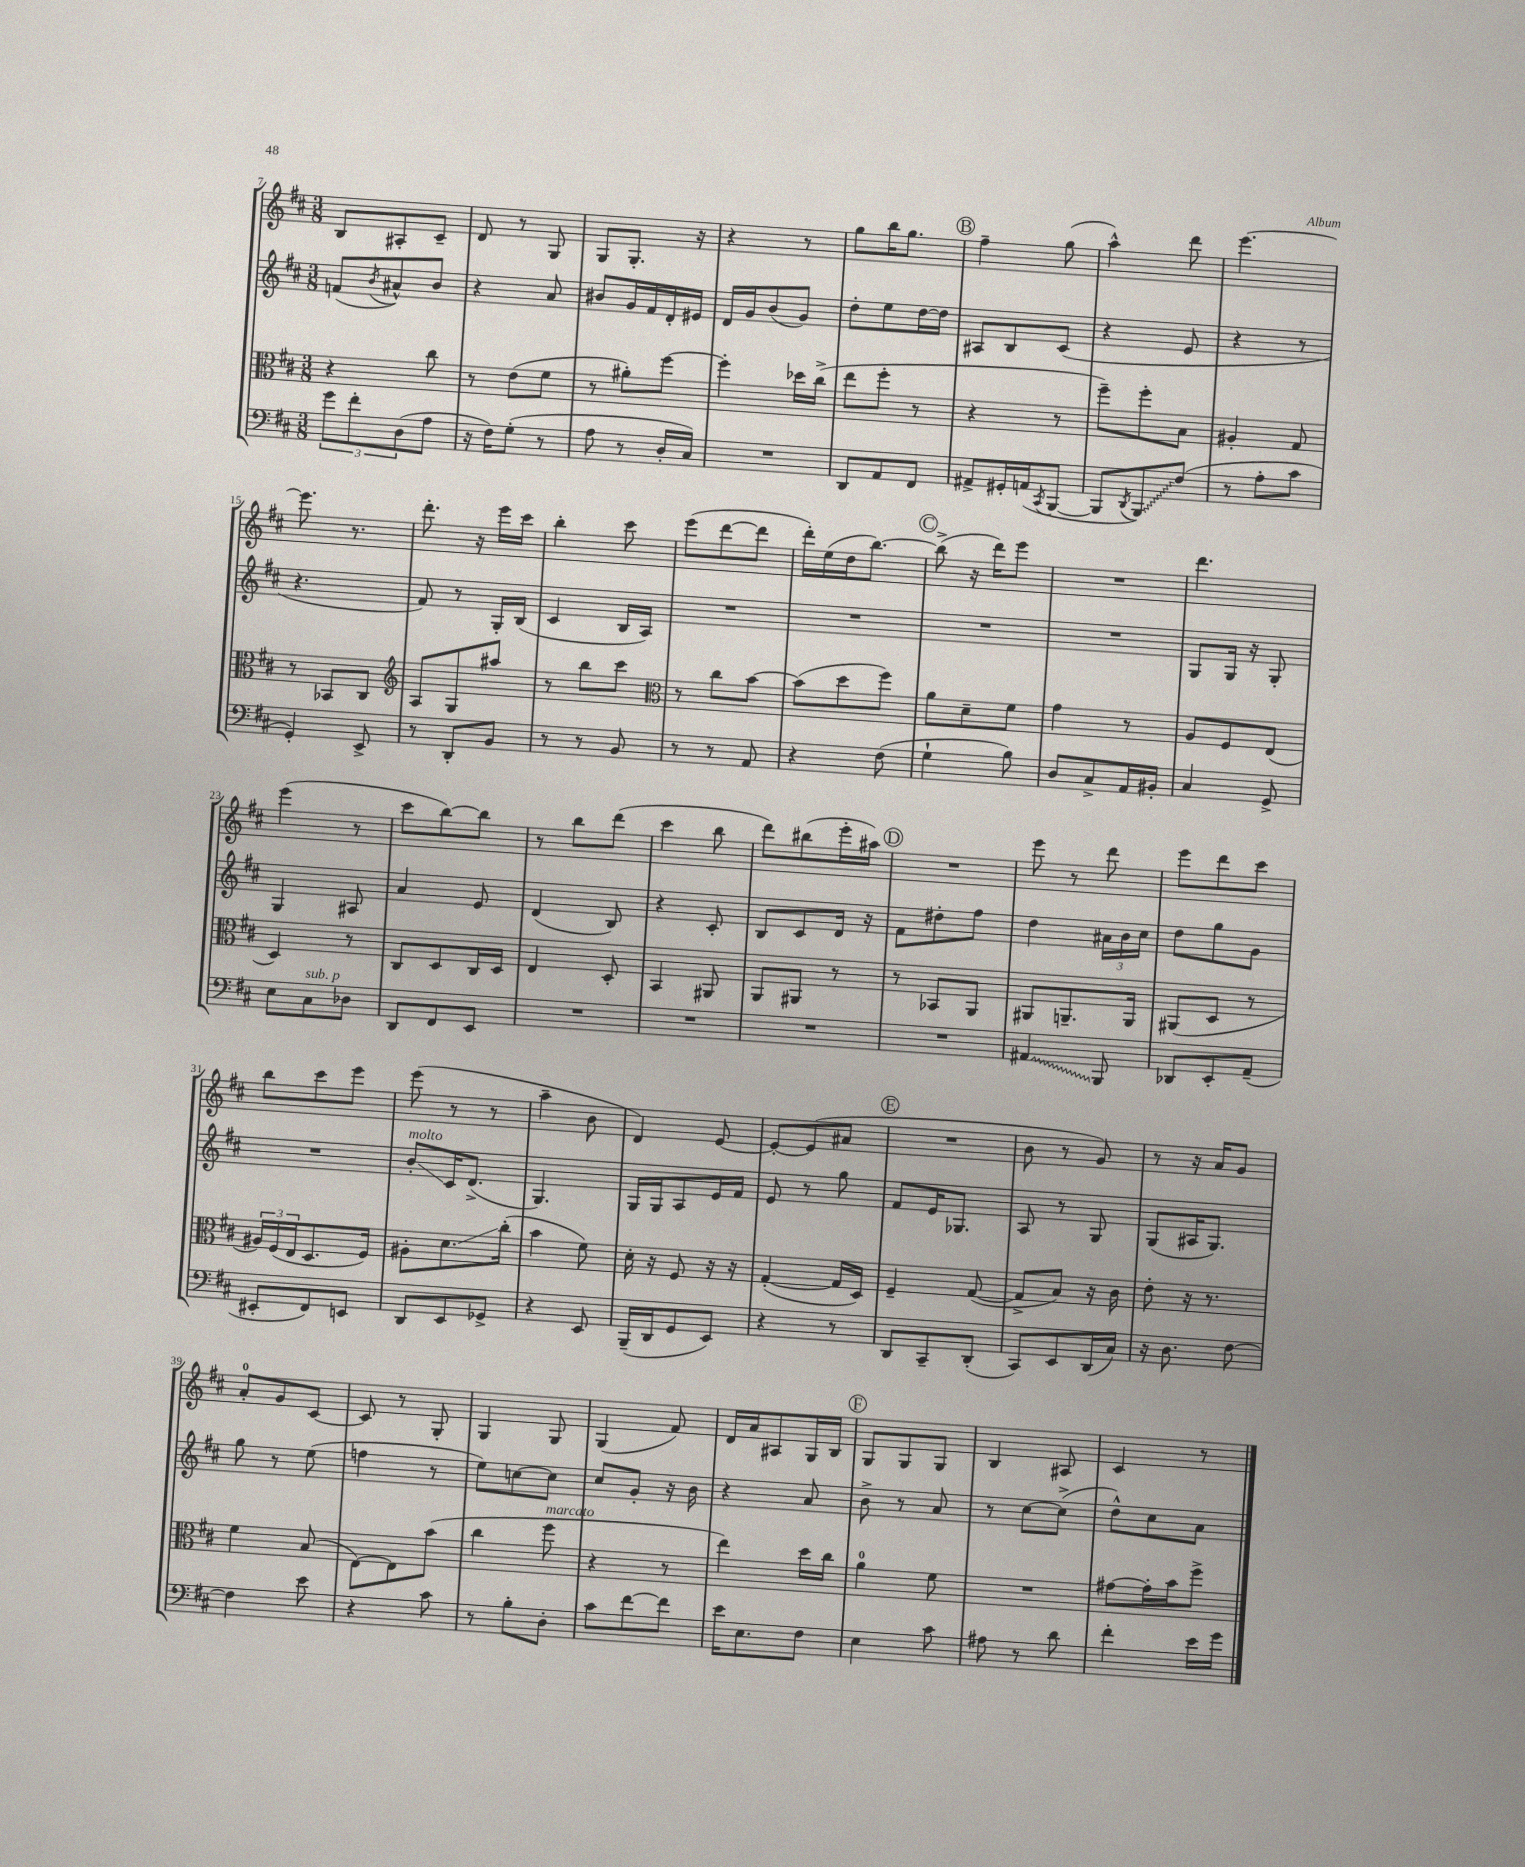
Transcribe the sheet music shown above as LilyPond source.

<<
\new StaffGroup <<
\new Staff = "s0" {
    \clef treble \key d \major \numericTimeSignature \time 3/8
    b8 ais8-. cis'8-- |
    d'8 r8 g8 |
    g8 g8.-. r16 |
    r4 r8 |
    g''8 b''16 g''8. |
    \mark \markup { \circle "B" } fis''4-- g''8( |
    a''4-^) d'''8 |
    e'''4.~ |
    e'''8. r8. |
    d'''8.-. r16 e'''16 cis'''16 |
    b''4-. cis'''8 |
    e'''8( d'''8~ d'''8 |
    d'''16-.) e''16( d''16 b''8.~) |
    \mark \markup { \circle "C" } b''8->( r16 d'''16) e'''8 |
    R4. |
    d'''4. |
    e'''4( r8 |
    cis'''8 b''8~) b''8 |
    r8 b''8 d'''8( |
    cis'''4 b''8 |
    d'''8) bis''8( e'''16-. ais''16) |
    \mark \markup { \circle "D" } R4. |
    e'''8 r8 d'''8 |
    e'''8 d'''8 cis'''8 |
    b''8 cis'''8 e'''8 |
    e'''8( r8 r8 |
    a''4-- b'8 |
    d'4) e'8~ |
    e'8~-. e'8( ais'8 |
    \mark \markup { \circle "E" } R4. |
    b'8 r8 g'8) |
    r8 r16 a'16 g'8 |
    a'8-0-. g'8 cis'8~ |
    cis'8 r8 g8-. |
    g4 g8 |
    g4( fis'8) |
    d'16 a'16 ais8 g16 b16 |
    \mark \markup { \circle "F" } g8 g8 g8 |
    b4 ais8 |
    cis'4 r8 \bar "|." |
}
\new Staff = "s1" {
    \clef treble \key d \major \numericTimeSignature \time 3/8
    f'8( \acciaccatura { b'8 } ais'8-^) b'8 |
    r4 a'8 |
    bis'8 g'16 fis'16 d'16-. eis'16 |
    d'16 g'16 b'8( g'8) |
    d''8-. e''8 d''16~ d''16 |
    \mark \markup { \circle "B" } ais8 b8 cis'8( |
    r4 e'8 |
    r4 r8 |
    r4. |
    fis'8) r8 g16-. b16( |
    cis'4 b16 a16) |
    R4. |
    R4. |
    \mark \markup { \circle "C" } R4. |
    R4. |
    g8 g16 r16 g8-. |
    g4 ais8 |
    a'4 e'8 |
    d'4( b8) |
    r4 cis'8-. |
    b8 cis'8 d'16 r16 |
    \mark \markup { \circle "D" } fis'8 dis''8-. fis''8 |
    d''4 \tuplet 3/2 { ais'16 b'16 cis''16 } |
    d''8 g''8 g'8 |
    R4. |
    b'8-.\glissando^\markup { \italic "molto" } cis'16 d'8.->( |
    g4.) |
    g16 g16 a8 e'16 fis'16 |
    e'8 r8 g''8 |
    \mark \markup { \circle "E" } fis'8 e'16 ges8. |
    a8 r8 g8 |
    g8( ais16 g8.) |
    g''8 r8 e''8( |
    f''4 r8 |
    e''8) c''8~ c''8 |
    cis''8 g'8-. r16 b'16 |
    r4 a'8 |
    \mark \markup { \circle "F" } b'8-> r8 a'8 |
    r8 cis''8~ cis''8->( |
    d''8-^) cis''8 a'8 \bar "|." |
}
\new Staff = "s2" {
    \clef alto \key d \major \numericTimeSignature \time 3/8
    r4 cis''8 |
    r8 e'8( fis'8 |
    r8 ais'8-.) fis''8~ |
    fis''4-. des''16 cis''16->( |
    e''8 fis''8-. r8 |
    \mark \markup { \circle "B" } r4 r8 |
    fis''8--) fis''8-. b8 |
    ais4-. g8 |
    r8 bes,8 cis8 |
    \clef treble a8 g8 ais''8 |
    r8 b''8 cis'''8 |
    \clef alto r8 cis''8 b'8~ |
    b'8( d''8 fis''8) |
    \mark \markup { \circle "C" } a'8 d'8-- fis'8 |
    g'4 r8 |
    a8 fis8 e8( |
    d4) r8 |
    cis8 d8 cis16 d16 |
    e4 d8-. |
    b,4 ais,8 |
    a,8 ais,8 r8 |
    \mark \markup { \circle "D" } r8 bes,8 a,8 |
    ais,8 a,8.-- a,16 |
    ais,8( d8 r8 |
    \tuplet 3/2 { ais16) fis16( e16 } d8. fis16) |
    ais8-. d'8.\glissando cis''16-.( |
    b'4 fis'8) |
    d'16-. r16 fis8 r16 r16 |
    g4~-.( g16 d16) |
    \mark \markup { \circle "E" } fis4-- g8~( |
    g8-> b8) r16 cis'16 |
    e'8-. r16 r8. |
    fis'4 b8( |
    e8~) e8 b'8( |
    cis''4 fis''8^\markup { \italic "marcato" } |
    r4 r8 |
    e''4) d''16 cis''16 |
    \mark \markup { \circle "F" } a'4-0 fis'8 |
    R4. |
    gis'8~ gis'16-. b'16 fis''8-> \bar "|." |
}
\new Staff = "s3" {
    \clef bass \key d \major \numericTimeSignature \time 3/8
    \tuplet 3/2 { g'8 fis'8-. d8( } a8 |
    r16 fis16) g8-.( r8 |
    a8 r8 d16-. cis16) |
    R4. |
    d,8 a,8 fis,8 |
    \mark \markup { \circle "B" } ais,8-> gis,16-. a,16( \acciaccatura { cis,8 } b,,8~ |
    b,,8 \acciaccatura { d,8 } \once \override Glissando.style = #'zigzag b,,8\glissando) fis8( |
    r8 a8-. cis'8 |
    g,4-.) e,8-> |
    r8 d,8-. b,8 |
    r8 r8 b,8 |
    r8 r8 a,8 |
    r4 fis8( |
    \mark \markup { \circle "C" } g4-! b8) |
    d8 cis8-> a,16 bis,16-. |
    cis4 g,8-> |
    e8 cis8^\markup { \italic "sub. p" } des8 |
    d,8 fis,8 e,8 |
    R4. |
    R4. |
    R4. |
    \mark \markup { \circle "D" } R4. |
    \once \override Glissando.style = #'zigzag ais,4\glissando b,,8 |
    des,8 e,8-. a,8--( |
    eis,8-. fis,8) e,8 |
    d,8 e,8 ges,8-> |
    r4 e,8 |
    b,,16--( d,16 g,8 e,8) |
    r4 r8 |
    \mark \markup { \circle "E" } d,8 cis,8-- d,8-.( |
    cis,8) e,8 d,16( cis16) |
    r16 d8. fis8~ |
    fis4 e'8 |
    r4 cis'8 |
    r8 b8-. d8-. |
    cis'8 fis'8~ fis'8 |
    e'16 e8. fis8 |
    \mark \markup { \circle "F" } e4 cis'8 |
    ais8 r8 d'8 |
    fis'4-. e'16 g'16 \bar "|." |
}
>>
>>
\layout { \context { \Score currentBarNumber = #7 } }
